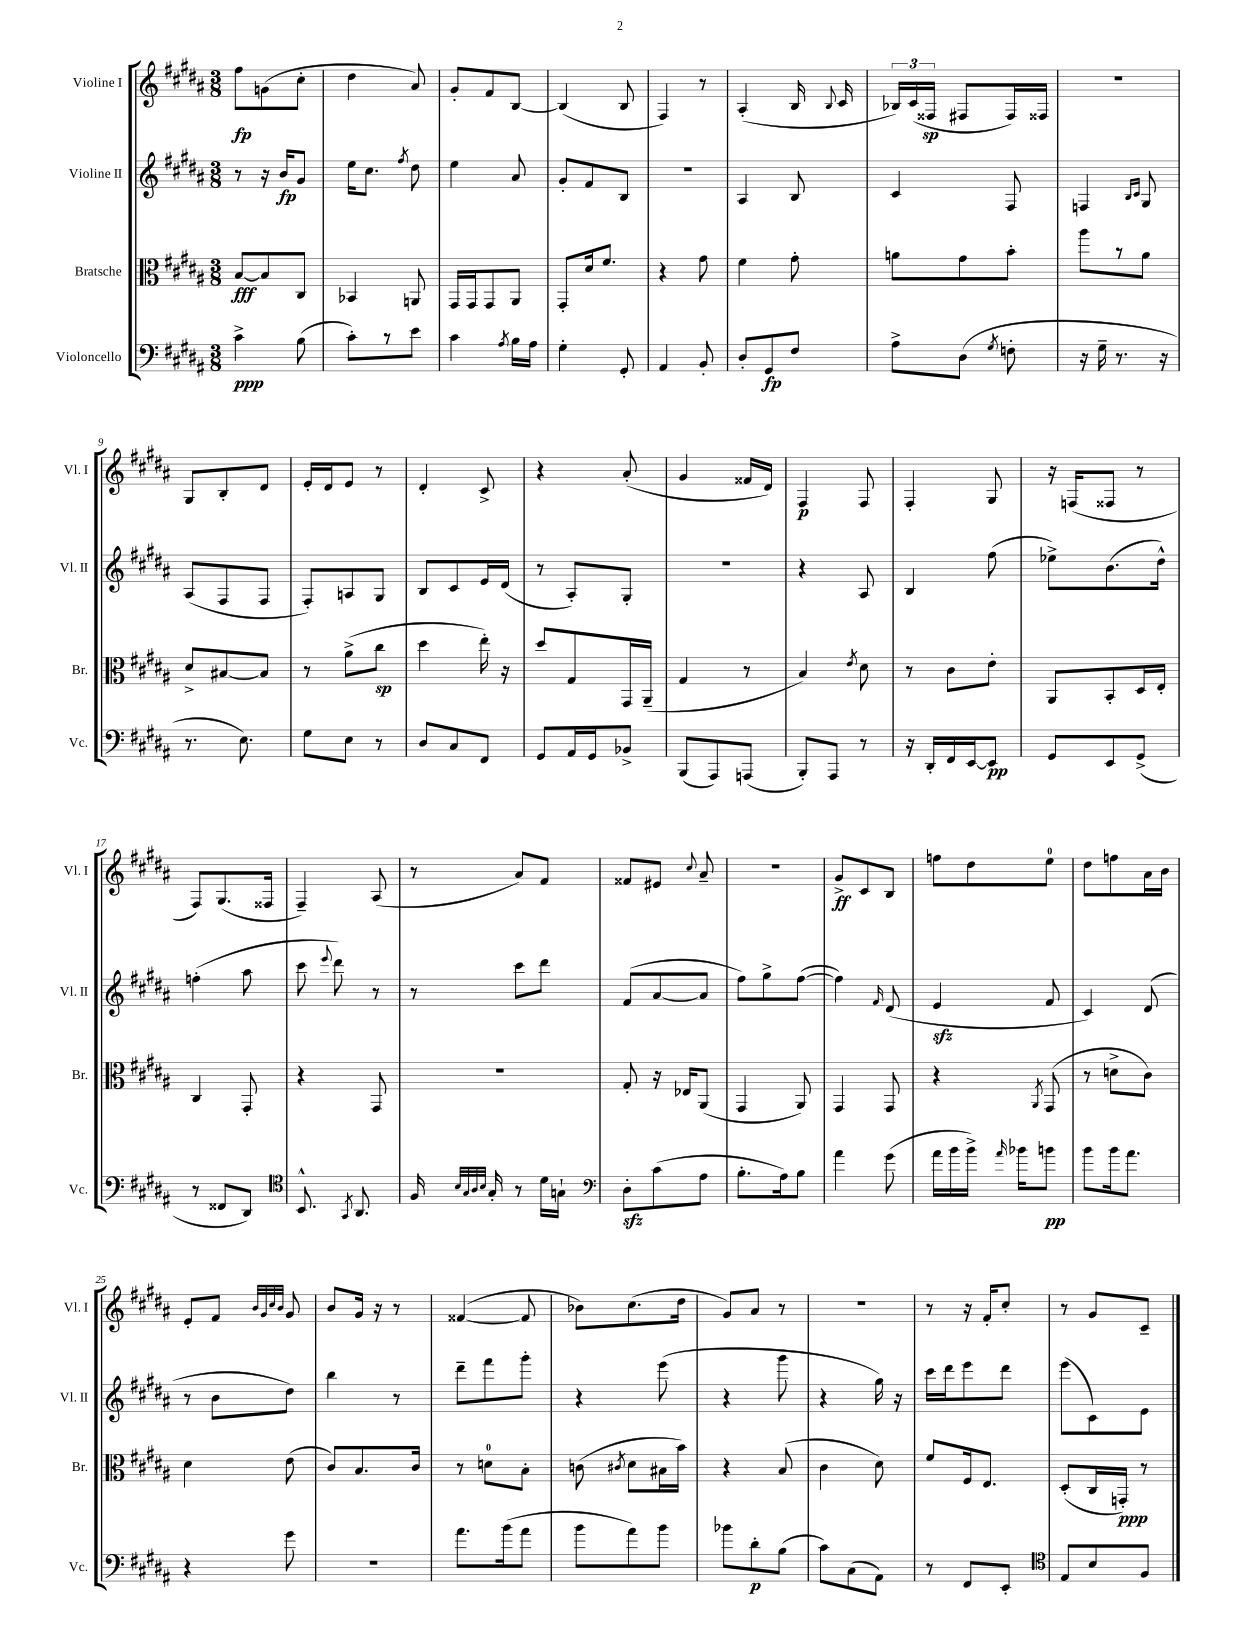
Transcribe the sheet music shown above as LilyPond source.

<<
\new StaffGroup <<
\new Staff = "s0" \with { instrumentName = "Violine I" shortInstrumentName = "Vl. I" } {
    \clef treble \key b \major \numericTimeSignature \time 3/8
    \autoBeamOff fis''8[\fp g'8( cis''8]-. |
    dis''4 ais'8) |
    gis'8[-. fis'8 b8]~ |
    b4( b8 |
    fis4) r8 |
    ais4-.( b16 \appoggiatura { b8 } cis'16 |
    \tuplet 3/2 { bes16[) cis'16( fisis16]\sp } fis8[ fis16) fisis16] |
    R4. |
    gis8[ b8-. dis'8] |
    e'16[-. dis'16 e'8] r8 |
    dis'4-. cis'8-> |
    r4 ais'8-.( |
    gis'4 fisis'16[ dis'16]) |
    fis4\p fis8 |
    fis4-. gis8 |
    r16 f16[( fisis8] r8 |
    fis8[) gis8.( fisis16] |
    fis4--) ais8( |
    r8 ais'8[) fis'8] |
    fisis'8[ eis'8] \appoggiatura { cis''8 } ais'8-- |
    R4. |
    gis'8[->\ff cis'8 b8] |
    f''8[ dis''8 e''8]-0 |
    dis''8[ f''8 ais'16 b'16] |
    e'8[-. fis'8] \grace { b'32[ gis'32 cis''32 b'32] } gis'8 |
    b'8[ gis'16] r16 r8 |
    fisis'4~( fisis'8 |
    bes'8[) cis''8.( dis''16] |
    gis'8[) ais'8] r8 |
    R4. |
    r8 r16 fis'16[-. cis''8]-. |
    r8 gis'8[ cis'8]-- \bar "|." |
}
\new Staff = "s1" \with { instrumentName = "Violine II" shortInstrumentName = "Vl. II" } {
    \clef treble \key b \major \numericTimeSignature \time 3/8
    \autoBeamOff r8 r16 b'16[\fp gis'8] |
    e''16[ cis''8.] \acciaccatura { fis''8 } dis''8 |
    e''4 ais'8 |
    gis'8[-. fis'8 b8] |
    R4. |
    ais4 b8 |
    cis'4 fis8 |
    f4 \grace { b16[ cis'16] } gis8 |
    ais8[( fis8 fis8] |
    fis8[-.) a8 gis8] |
    b8[ cis'8 e'16 dis'16]( |
    r8 ais8[-.) gis8]-. |
    R4. |
    r4 ais8 |
    b4 fis''8( |
    ees''8[->) b'8.( dis''16]-^) |
    f''4-.( ais''8 |
    cis'''8 \appoggiatura { e'''8 } dis'''8) r8 |
    r8 cis'''8[ dis'''8] |
    fis'8[( ais'8~ ais'8] |
    fis''8[) gis''8-> fis''8]~( |
    fis''4) \grace { fis'16 } dis'8( |
    e'4\sfz fis'8 |
    cis'4) dis'8( |
    r8 b'8[ dis''8]) |
    b''4 r8 |
    dis'''8[-- fis'''8 gis'''8]-. |
    r4 e'''8( |
    r4 gis'''8 |
    r4 gis''16) r16 |
    cis'''16[ dis'''16 e'''8 dis'''8] |
    e'''8[( cis'8) e'8] \bar "|." |
}
\new Staff = "s2" \with { instrumentName = "Bratsche" shortInstrumentName = "Br." } {
    \clef alto \key b \major \numericTimeSignature \time 3/8
    \autoBeamOff b8[~\fff b8 cis8] |
    bes,4 a,8 |
    gis,16[ gis,16 gis,8 ais,8] |
    gis,8[-. dis'16 fis'8.] |
    r4 gis'8 |
    fis'4 gis'8-. |
    a'8[ gis'8 b'8]-. |
    ais''8[ r8 ais'8] |
    dis'8[-> bis8~ bis8] |
    r8 ais'8[->( cis''8]\sp |
    dis''4 e''16-.) r16 |
    dis''8[ gis8 gis,16 ais,16]--( |
    gis4 r8 |
    b4) \acciaccatura { e'8 } dis'8 |
    r8 cis'8[ e'8]-. |
    ais,8[ b,8-. dis16 e16]-. |
    cis4 gis,8-. |
    r4 gis,8 |
    R4. |
    gis8-. r16 ees16[ ais,8]( |
    gis,4 ais,8) |
    gis,4 gis,8 |
    r4 \acciaccatura { ais,8 } gis,8( |
    r8 d'8[-> cis'8]) |
    dis'4 e'8( |
    cis'8[) b8. cis'16] |
    r8 d'8[-0 b8]-. |
    c'8( \acciaccatura { cis'8 } dis'8[ bis16 b'16]) |
    r4 b8( |
    cis'4 dis'8) |
    fis'8[ fis16 e8.] |
    dis8[-.( cis16 g,16]-.\ppp) r8 \bar "|." |
}
\new Staff = "s3" \with { instrumentName = "Violoncello" shortInstrumentName = "Vc." } {
    \clef bass \key b \major \numericTimeSignature \time 3/8
    \autoBeamOff cis'4->\ppp b8( |
    cis'8[-.) r8 e'8] |
    cis'4 \acciaccatura { ais8 } b16[ ais16] |
    gis4-. gis,8-. |
    ais,4 b,8-. |
    dis8[-. gis,8\fp fis8] |
    ais8[-> dis8]( \acciaccatura { gis8 } f8-. |
    r16 gis16-- r8. r16 |
    r8. e8.) |
    gis8[ e8] r8 |
    dis8[ cis8 fis,8] |
    gis,8[ ais,16 gis,16 bes,8]-> |
    b,,8[( ais,,8) a,,8]( |
    b,,8[-.) ais,,8] r8 |
    r16 dis,16[-. fis,16 e,16~ e,8]\pp |
    gis,8[ e,8 gis,8]->( |
    r8 fisis,8[ dis,8]) |
    \clef tenor b,8.-^ \acciaccatura { gis,8 } ais,8. |
    fis16 \grace { b32[ gis32 ais32 b32] } gis16-. r8 dis'16[ g16]-! |
    \clef bass dis8[-.\sfz cis'8( ais8] |
    b8.[-. ais16) b8] |
    ais'4 gis'8( |
    ais'16[ b'16 b'16]->) \grace { ais'16 } bes'16[ b'8]\pp |
    b'8[ b'16 ais'8.] |
    r4 gis'8 |
    R4. |
    ais'8.[ b'16( ais'8] |
    b'8[ ais'8) b'8] |
    bes'8[ dis'8-.\p b8]( |
    cis'8[) cis8( ais,8]) |
    r8 fis,8[ e,8]-. |
    \clef tenor e8[ b8 fis8] \bar "|." |
}
>>
>>
